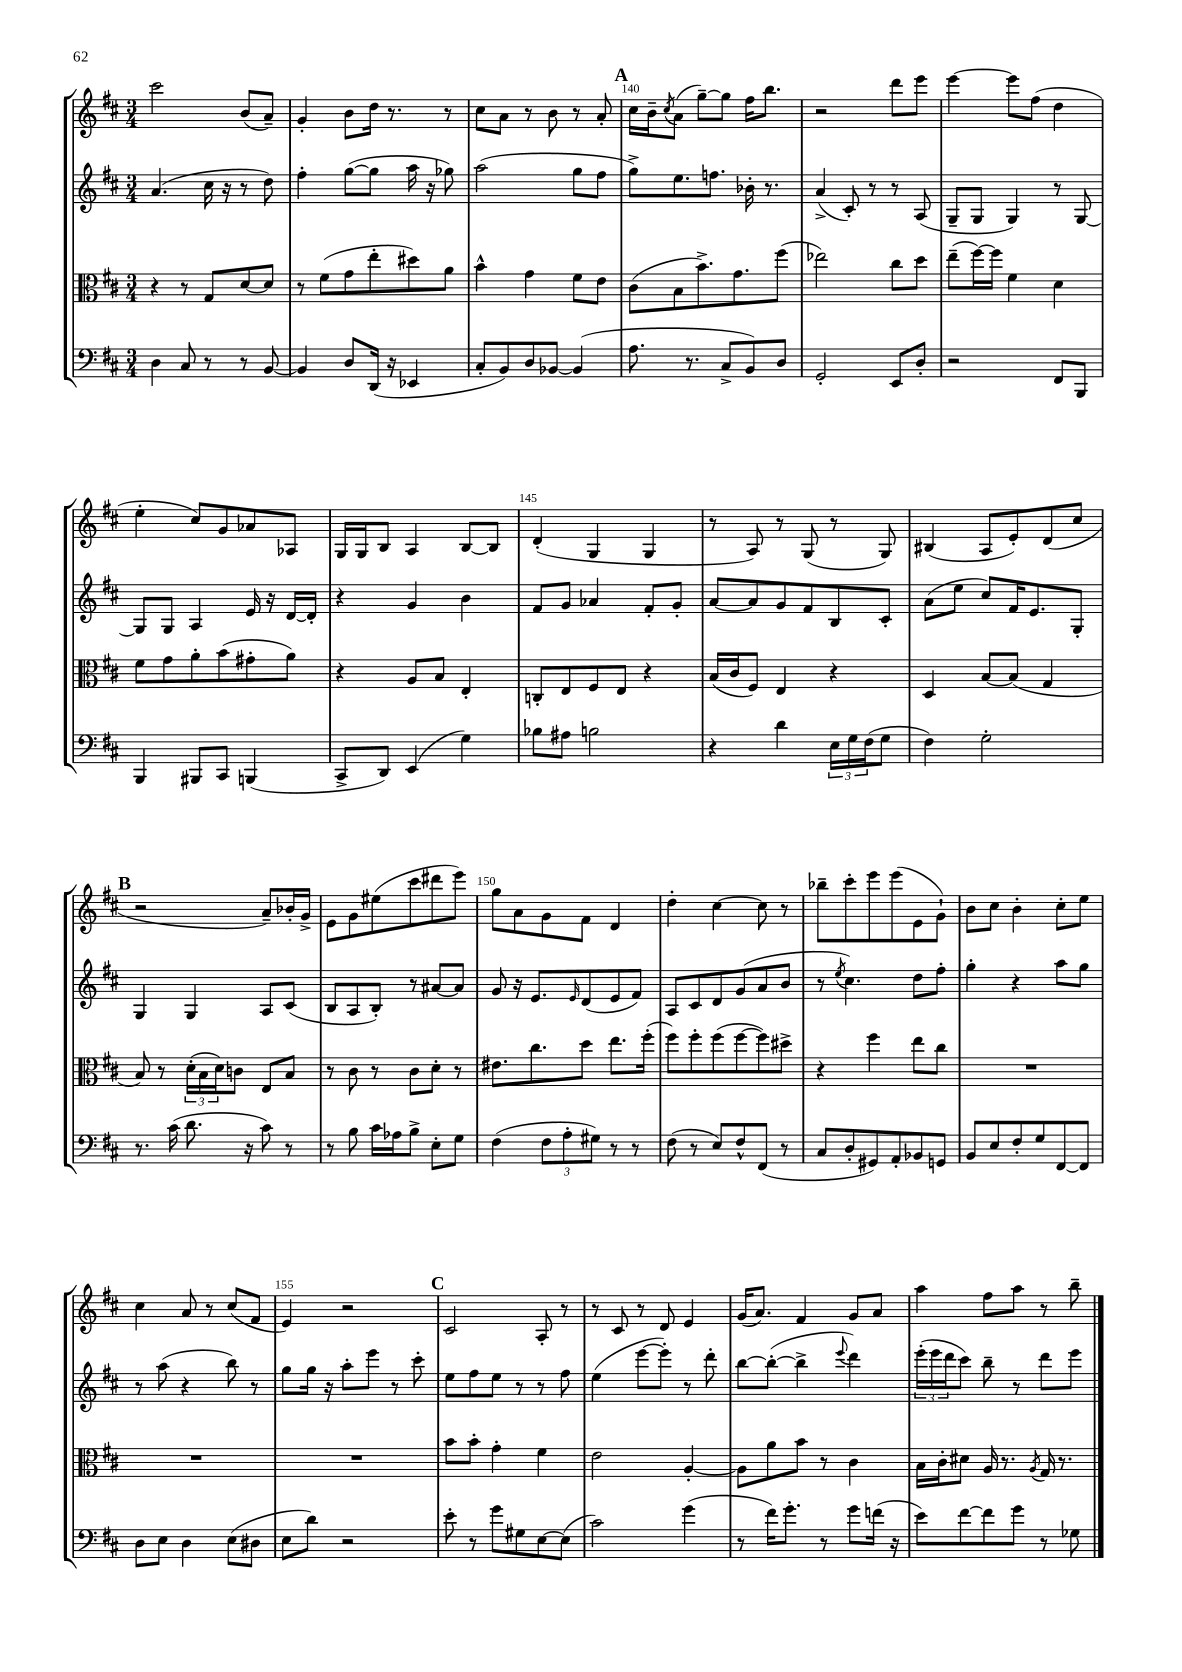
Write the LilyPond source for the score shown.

<<
\new StaffGroup <<
\new Staff = "s0" {
    \clef treble \key d \major \numericTimeSignature \time 3/4
    cis'''2 b'8( a'8--) |
    g'4-. b'8 d''16 r8. r8 |
    cis''8 a'8 r8 b'8 r8 a'8-. |
    \mark \markup { \bold "A" } cis''16 b'16-- \acciaccatura { cis''8 } a'8( g''8~--) g''8 fis''16 b''8. |
    r2 d'''8 e'''8 |
    e'''4~ e'''8 fis''8( d''4 |
    e''4-. cis''8) g'8 aes'8 aes8 |
    g16 g16 b8 a4 b8~ b8 |
    d'4-.( g4 g4 |
    r8 a8) r8 g8( r8 g8) |
    bis4( a8 e'8-.) d'8( cis''8 |
    \mark \markup { \bold "B" } r2 a'8--) bes'16-. g'16-> |
    e'8 g'8 eis''8( cis'''8 dis'''8 e'''8) |
    g''8 a'8 g'8 fis'8 d'4 |
    d''4-. cis''4~ cis''8 r8 |
    bes''8-- cis'''8-. e'''8 e'''8( e'8 g'8-!) |
    b'8 cis''8 b'4-. cis''8-. e''8 |
    cis''4 a'8 r8 cis''8( fis'8 |
    e'4) r2 |
    \mark \markup { \bold "C" } cis'2 a8-. r8 |
    r8 cis'8 r8 d'8 e'4 |
    g'16( a'8.) fis'4 g'8 a'8 |
    a''4 fis''8 a''8 r8 b''8-- \bar "|." |
}
\new Staff = "s1" {
    \clef treble \key d \major \numericTimeSignature \time 3/4
    a'4.( cis''16 r16 r8 d''8) |
    fis''4-. g''8~( g''8 a''16 r16 ges''8) |
    a''2( g''8 fis''8 |
    \mark \markup { \bold "A" } g''8->) e''8. f''8. bes'16-. r8. |
    a'4->( cis'8-.) r8 r8 a8( |
    g8-- g8 g4) r8 g8~ |
    g8 g8 a4 e'16 r16 d'16~ d'16-. |
    r4 g'4 b'4 |
    fis'8 g'8 aes'4 fis'8-. g'8-. |
    a'8~ a'8 g'8 fis'8 b8 cis'8-. |
    a'8( e''8 cis''8) fis'16 e'8. g8-. |
    \mark \markup { \bold "B" } g4 g4 a8 cis'8( |
    b8 a8 b8-.) r8 ais'8~ ais'8 |
    g'8 r16 e'8. \grace { e'16 } d'8( e'8 fis'8) |
    a8 cis'8 d'8 g'8( a'8 b'8 |
    r8 \acciaccatura { e''8 } cis''4.) d''8 fis''8-. |
    g''4-. r4 a''8 g''8 |
    r8 a''8( r4 b''8) r8 |
    g''8 g''16 r16 a''8-. e'''8 r8 cis'''8-. |
    \mark \markup { \bold "C" } e''8 fis''8 e''8 r8 r8 fis''8 |
    e''4( e'''8~ e'''8-.) r8 d'''8-. |
    b''8~ b''8~-.( b''4-> \appoggiatura { e'''8 } d'''4) |
    \tuplet 3/2 { e'''16-.( e'''16 d'''16 } cis'''8) b''8-- r8 d'''8 e'''8 \bar "|." |
}
\new Staff = "s2" {
    \clef alto \key d \major \numericTimeSignature \time 3/4
    r4 r8 g8 d'8~ d'8 |
    r8 fis'8( g'8 e''8-. dis''8) a'8 |
    b'4-^ g'4 fis'8 e'8 |
    \mark \markup { \bold "A" } cis'8( b8 b'8.->) g'8. fis''8( |
    ees''2) cis''8 d''8 |
    e''8--( fis''16~) fis''16 fis'4 d'4 |
    fis'8 g'8 a'8-. b'8( gis'8-. a'8) |
    r4 a8 b8 e4-. |
    c8-. e8 fis8 e8 r4 |
    b16( cis'16 fis8) e4 r4 |
    d4 b8~ b8( g4 |
    \mark \markup { \bold "B" } b8) r8 \tuplet 3/2 { d'16-.( b16 d'16) } c'8 e8 b8 |
    r8 cis'8 r8 cis'8 d'8-. r8 |
    eis'8. cis''8. d''8 e''8. fis''16-.( |
    fis''8) fis''8-. fis''8( fis''8~ fis''8) dis''8-> |
    r4 fis''4 e''8 cis''8 |
    R2. |
    R2. |
    R2. |
    \mark \markup { \bold "C" } b'8 b'8-. g'4-. fis'4 |
    e'2 a4~-. |
    a8 a'8 b'8 r8 cis'4 |
    b16 cis'16-. dis'8 a16 r8. \acciaccatura { a8 } g16 r8. \bar "|." |
}
\new Staff = "s3" {
    \clef bass \key d \major \numericTimeSignature \time 3/4
    d4 cis8 r8 r8 b,8~ |
    b,4 d8 d,16( r16 ees,4 |
    cis8-. b,8) d8 bes,8~ bes,4( |
    \mark \markup { \bold "A" } a8. r8. cis8-> b,8) d8 |
    g,2-. e,8 d8-. |
    r2 fis,8 b,,8 |
    b,,4 bis,,8 cis,8 b,,4( |
    cis,8-> d,8) e,4( g4) |
    bes8 ais8 b2 |
    r4 d'4 \tuplet 3/2 { e16 g16 fis16( } g8 |
    fis4) g2-. |
    \mark \markup { \bold "B" } r8. cis'16( d'8. r16 cis'8) r8 |
    r8 b8 cis'16 aes16 b8-> e8-. g8 |
    fis4( \tuplet 3/2 { fis8 a8-. gis8) } r8 r8 |
    fis8( r8 e8) fis8-^ fis,8( r8 |
    cis8 d8-. gis,8) a,8-. bes,8 g,8 |
    b,8 e8 fis8-. g8 fis,8~ fis,8 |
    d8 e8 d4 e8( dis8 |
    e8 d'8) r2 |
    \mark \markup { \bold "C" } e'8-. r8 g'8 gis8 e8~ e8( |
    cis'2) g'4( |
    r8 fis'16) g'8.-. r8 g'8 f'16( r16 |
    e'8) fis'8~ fis'8 g'8 r8 ges8 \bar "|." |
}
>>
>>
\layout { \context { \Score currentBarNumber = #137 \override BarNumber.break-visibility = ##(#f #t #t) barNumberVisibility = #(every-nth-bar-number-visible 5) } }
